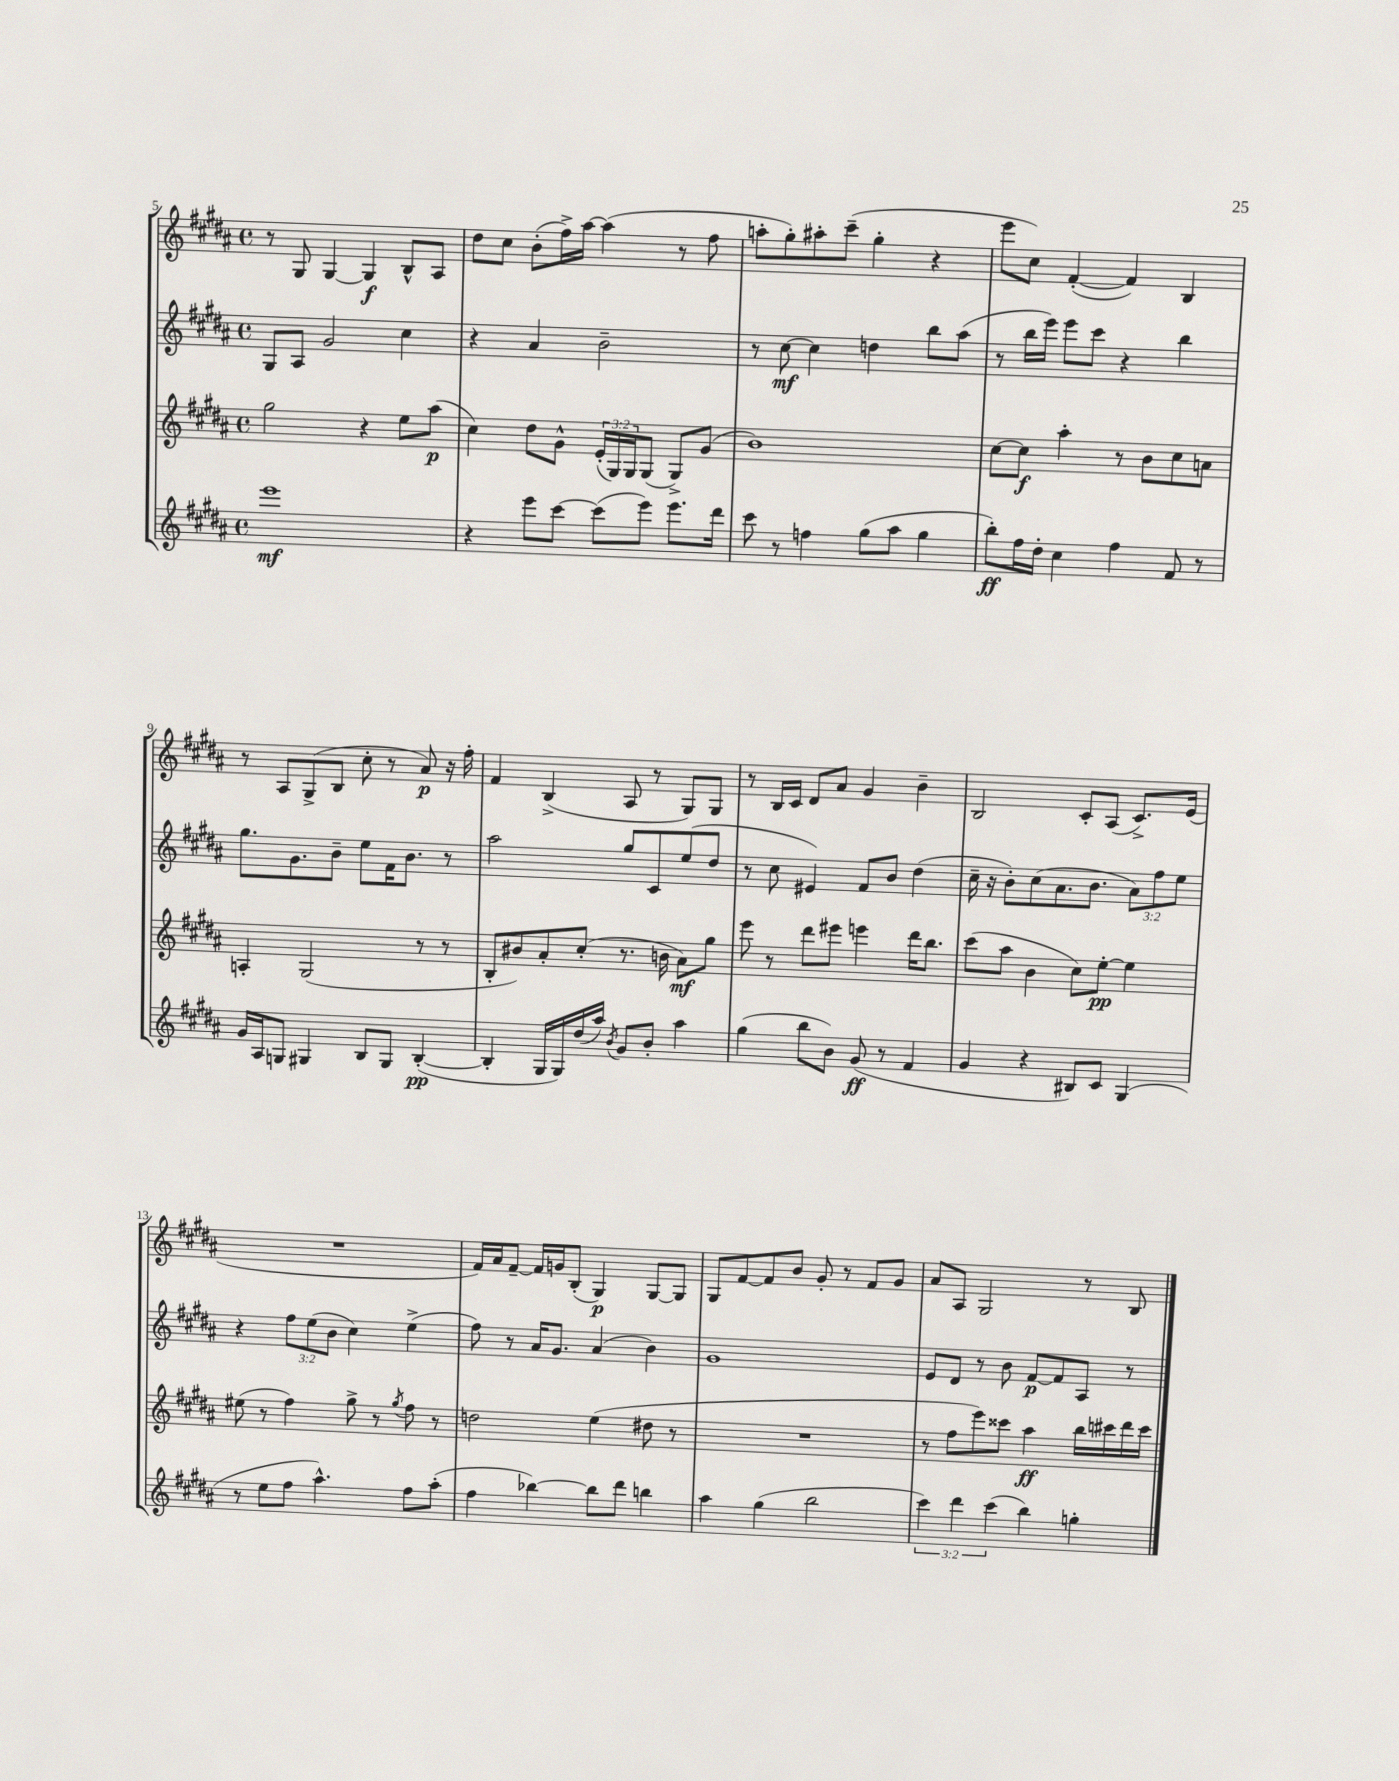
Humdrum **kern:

**kern	**kern	**kern	**kern
*staff4	*staff3	*staff2	*staff1
*clefG2	*clefG2	*clefG2	*clefG2
*k[f#c#g#d#a#]	*k[f#c#g#d#a#]	*k[f#c#g#d#a#]	*k[f#c#g#d#a#]
*M4/4	*M4/4	*M4/4	*M4/4
*met(c)	*met(c)	*met(c)	*met(c)
1eee	2gg#	8G#	8r
.	.	8A#	8G#
.	.	2g#	[4G#
.	4r	.	4G#]
.	8ee	4cc#	8B^^
.	(8aa#	.	8A#
=	=	=	=
4r	4cc#)	4r	8dd#
.	.	.	8cc#
8eee	8dd#	4a#	(8b'
[8ccc#	8g#^^	.	16ff#^)
.	.	.	[16aa#
(8ccc#]	(24e'	2b~	(4aa#]
.	24G#)	.	.
.	24G#	.	.
8eee)	(8G#	.	.
8.eee	8G#^)	.	8r
.	(8g#	.	8ff#
16ddd#	.	.	.
=	=	=	=
8ccc#	1b)	8r	8aa'
8r	.	[8cc#	8gg#')
4ff	.	4cc#]	8aa#'
.	.	.	(8ccc#~
(8gg#	.	4dd	4gg#'
8aa#	.	.	.
4gg#	.	8bb	4r
.	.	(8aa#	.
=	=	=	=
8bb')	[8cc#	8r	8eee
16ff#	8cc#]	16bb	8cc#)
16dd#'	.	16eee)	.
4cc#	4aa#'	8eee	([4f#'
.	.	8ccc#	.
4ff#	8r	4r	4f#])
.	8b	.	.
8f#	8cc#	4bb	4B
8r	8a	.	.
=	=	=	=
16g#	4A'	8.gg#	8r
16A#	.	.	.
8G	.	.	8A#
.	.	8.g#	.
4G#	(2G#	.	(8G#^
.	.	8b~	8B
8B	.	8ee	8cc#'
8G#	.	16f#	8r
.	.	8.b	.
([4B'	8r	.	8a#)
.	8r	8r	16r
.	.	.	16ff#'
=	=	=	=
4B']	8B'	2aa#	4f#
.	8b#)	.	.
16G#	8a#'	.	(4B^
16G#)	.	.	.
(16dd#	(8cc#'	.	.
16aa#)	.	.	.
8qb	.	.	.
8g#	8.r	8gg#	8A#
8b'	.	8c#	8r
.	16b	.	.
4aa#	8a#)	(8ee	8G#)
.	8gg#	8dd#	8G#
=	=	=	=
(4gg#	8eee	8r	8r
.	8r	8cc#	16B
.	.	.	16c#
8bb	8ddd#	4e#)	8d#
8b)	8eee#	.	8a#
(8g#	4eee	8f#	4g#
8r	.	8b	.
4f#	16ddd#	(4dd#	4b~
.	8.bb	.	.
=	=	=	=
4g#	(8ccc#	16cc#~	2B
.	.	16r	.
.	8aa#	8b')	.
4r	4b	(8cc#	.
.	.	8.a#	.
8B#)	8cc#)	.	8c#'
.	.	8.b	.
8c#	[8ee'	.	(8A#
(4G#	4ee]	12a#)	8.c#^)
.	.	12ff#	.
.	.	12ee	.
.	.	.	(16e
=	=	=	=
8r	(8ee#	4r	1r
8ee	8r	.	.
8ff#	4ff#)	12ff#	.
.	.	(12ee	.
4.aa#^^)	.	.	.
.	.	12b	.
.	8gg#^	4cc#)	.
.	8r	.	.
.	8qgg#	.	.
8ff#	8ff#	(4ee^	.
(8aa#'	8r	.	.
=	=	=	=
4ff#	2dd	8ff#)	16f#)
.	.	.	16a#
.	.	8r	[8f#~
[4bb-)	.	16a#	16f#]
.	.	8.g#	16g
.	.	.	(8B'
8bb-]	(4ee	(4a#	4G#)
8ddd#	.	.	.
4bb	8dd#	4b)	[8G#
.	8r	.	8G#]
=	=	=	=
4aa#	1r	1g#	8G#
.	.	.	[8f#
(4gg#	.	.	8f#]
.	.	.	8b
2bb	.	.	8g#'
.	.	.	8r
.	.	.	8f#
.	.	.	8g#
=	=	=	=
6ccc#)	8r	8e	8a#
.	8ff#	8d#	8A#
6ddd#	.	.	.
.	8eee)	8r	2G#
(6ccc#	.	.	.
.	8ccc##	8b	.
4bb)	4aa#	[8f#	.
.	.	8f#]	.
4gg'	16bb	8A#	8r
.	16ccc#	.	.
.	16ddd#	8r	8B
.	16ccc#	.	.
==	==	==	==
*-	*-	*-	*-
